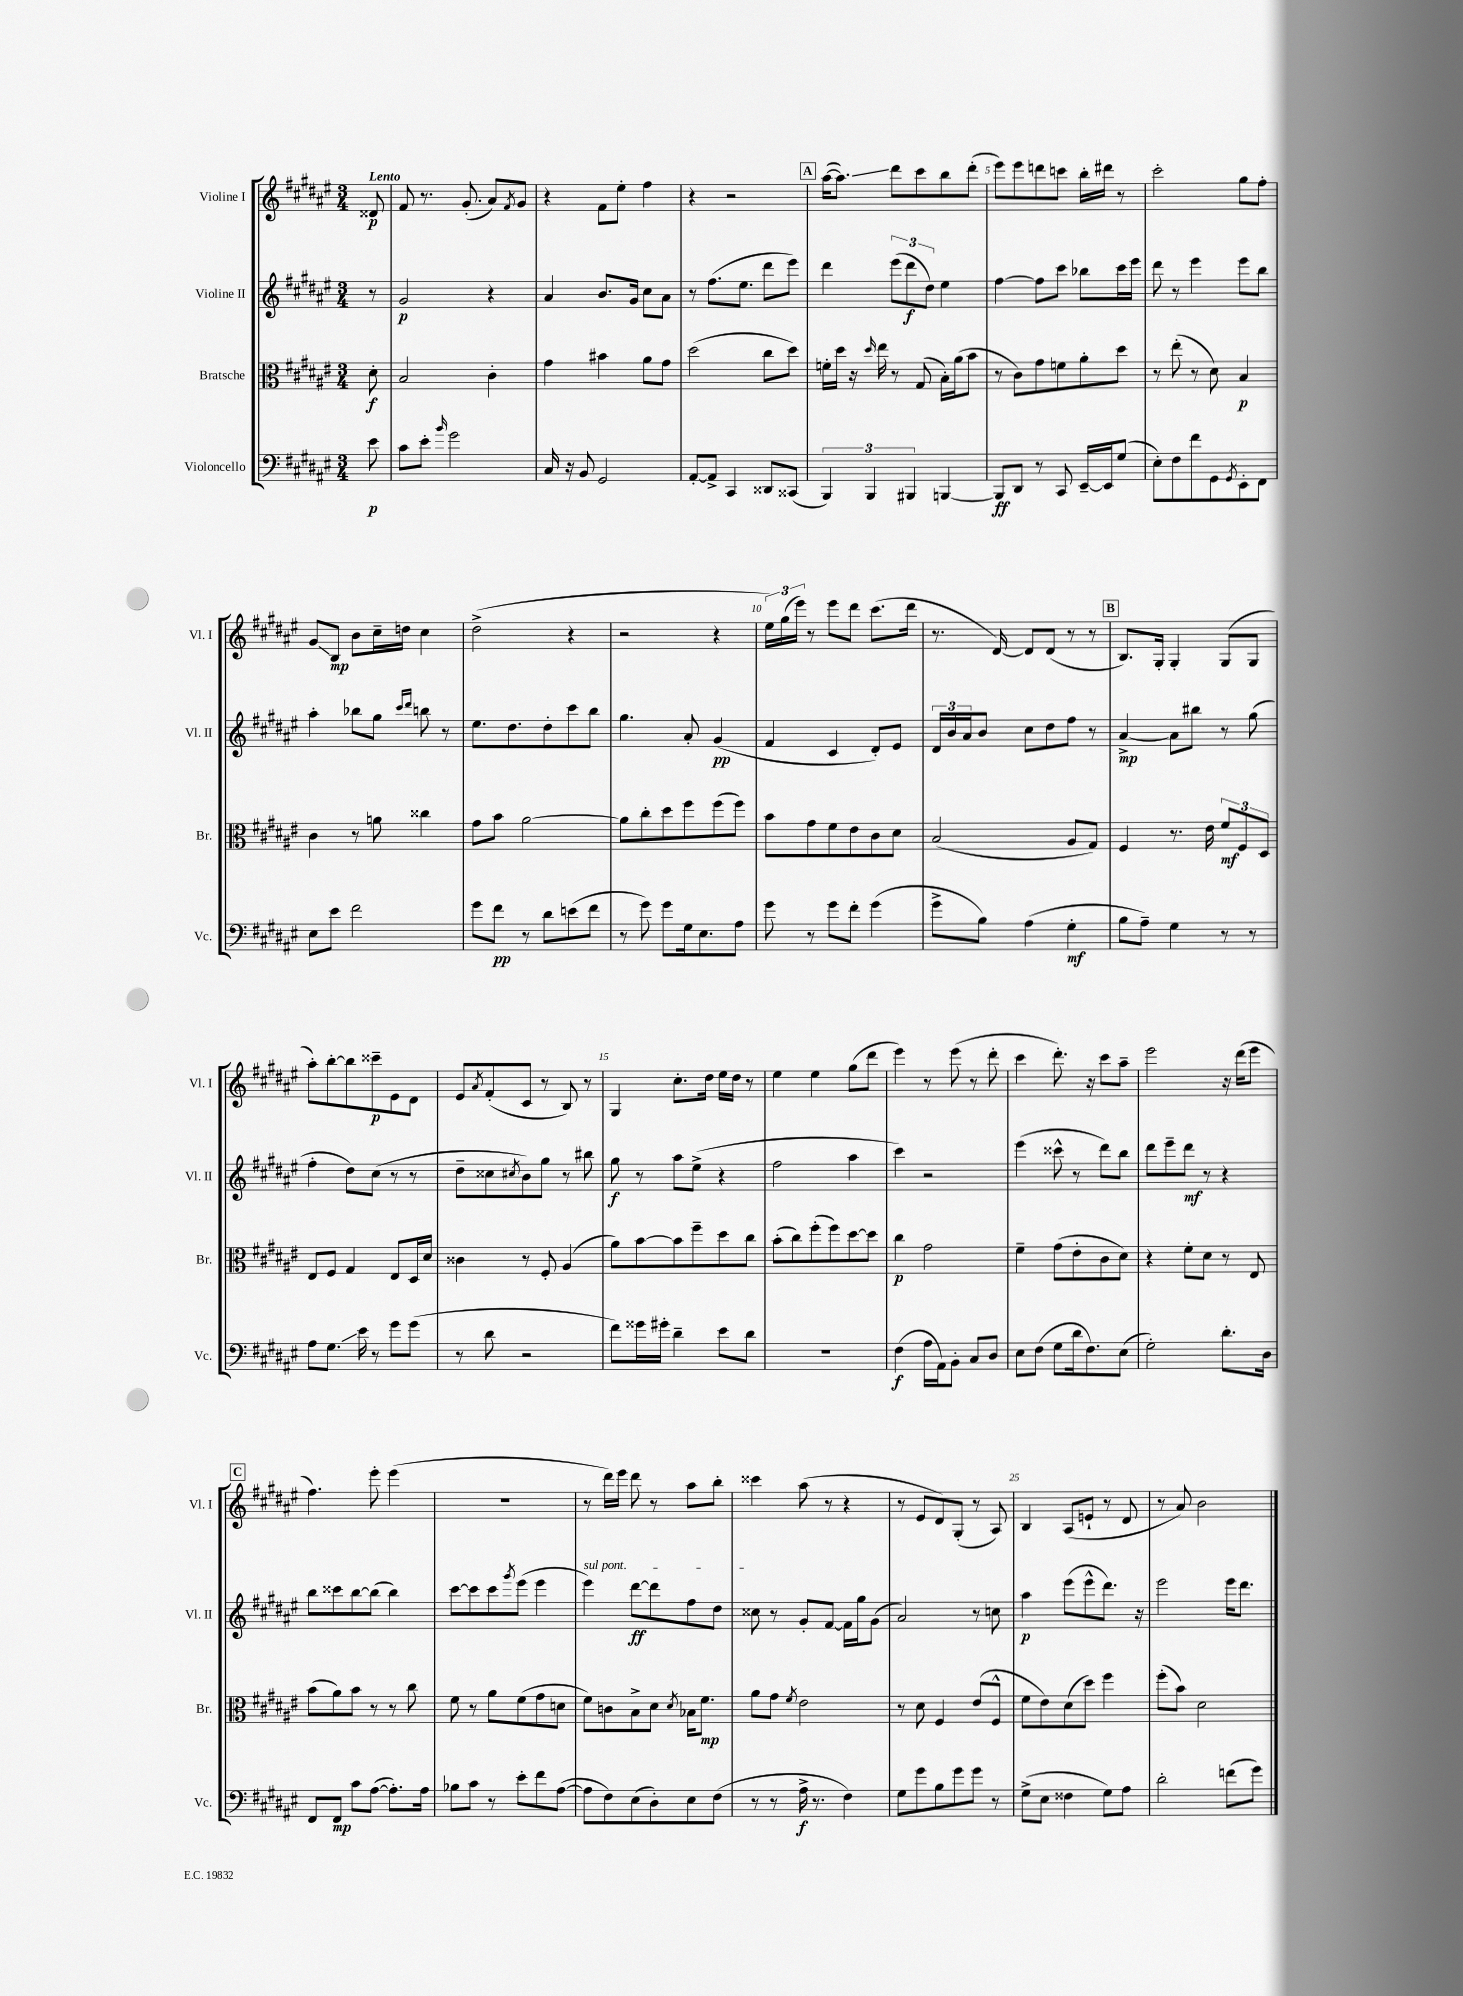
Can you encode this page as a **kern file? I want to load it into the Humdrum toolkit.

**kern	**kern	**kern	**kern
*staff4	*staff3	*staff2	*staff1
*clefF4	*clefC3	*clefG2	*clefG2
*k[f#c#g#d#a#e#]	*k[f#c#g#d#a#e#]	*k[f#c#g#d#a#e#]	*k[f#c#g#d#a#e#]
*M3/4	*M3/4	*M3/4	*M3/4
8e#	8d#'	8r	8d##
=	=	=	=
8c#	2B	2g#	8f#
8e#'	.	.	8.r
16qqb	.	.	.
2g#	.	.	.
.	.	.	(8.g#'
.	4c#'	4r	8a#)
.	.	.	8qf#
.	.	.	8g#
=	=	=	=
16C#	4g#	4a#	4r
16r	.	.	.
8BB	.	.	.
2GG#	4b#	8.b	8f#
.	.	.	8ee#'
.	.	16g#	.
.	8a#	8cc#	4ff#
.	8g#	8a#	.
=	=	=	=
[8AA#'	(2dd#	8r	4r
8AA#^]	.	(8.ff#	.
4CC#	.	.	2r
.	.	8.ee#	.
8DD##	8cc#	8ddd#	.
(8CC##	8dd#)	8eee#)	.
=	=	=	=
6BBB)	16f'	4ddd#	([16aa#
.	16dd#	.	8.aa#])
.	16r	.	.
6BBB	.	.	.
.	16qqdd#	.	.
.	16ee#	.	.
.	8r	(12eee#	8ddd#
6BBB#	.	12ddd#	.
.	(8G#	.	8ccc#
.	.	12dd#)	.
[4BBB	16B')	4ee#	8bb
.	(16a#	.	.
.	8b	.	(8ddd#'
=	=	=	=
8BBB]	8r	[4ff#	8eee#)
8DD#	8c#)	.	8eee#
8r	8g#	8ff#]	8ddd
8CC#	8f	8ccc#	8ccc
[16EE#~	8a#'	8bb-	16bb'
16EE#]	.	.	16ddd#
(8G#	8dd#	16ccc#	8r
.	.	16eee#	.
=	=	=	=
8E#')	8r	8ddd#	2ccc#'
8F#	(8ee#'	8r	.
8f#	8r	4eee#	.
8GG#	8d#)	.	.
8qGG#	.	.	.
8EE#'	4B	8eee#	8gg#
8FF#	.	8bb	8ff#'
=	=	=	=
8E#	4c#	4aa#'	8g#
8e#	.	.	8B
2f#	8r	8bb-	8b
.	8a	8gg#	16cc#~
.	.	.	16dd
.	.	16qqccc#	.
.	.	16qqddd#	.
.	4cc##	8bb	4cc#
.	.	8r	.
=	=	=	=
8g#	8g#	8.ee#	(2dd#^
8f#	8b	.	.
.	.	8.dd#	.
8r	[2a#	.	.
8d#	.	8dd#'	.
(8e	.	8ccc#	4r
8f#	.	8bb	.
=	=	=	=
8r	8a#]	4.gg#	2r
8g#)	8cc#'	.	.
8g#	8dd#	.	.
16G#	8ff#	8a#'	.
8.E#	.	.	.
.	(8ff#	(4g#	4r
8A#	8ff#)	.	.
=	=	=	=
8g#	8b	4f#	24ee#)
.	.	.	(24gg#
.	.	.	24eee#)
8r	8g#	.	8r
8g#	8f#	4c#	8eee#
8f#'	8e#	.	8ddd#
(4g#	8c#	8d#')	(8.ccc#
.	8d#	8e#	.
.	.	.	16ddd#
=	=	=	=
8g#^	(2B	24d#	8.r
.	.	24b	.
.	.	24a#	.
8B)	.	8b	.
.	.	.	[16d#)
(4A#	.	8cc#	8d#]
.	.	8dd#	(8d#
4G#'	8A#	8ff#	8r
.	8G#)	8r	8r
=	=	=	=
8B	4F#	[4a#^	8.B)
8A#~)	.	.	.
.	.	.	16G#'
4G#	8.r	8a#]	4G#'
.	.	8bb#	.
.	16e#	.	.
8r	12f#	8r	(8G#
.	12F#	.	.
8r	.	(8gg#	8G#
.	12D#	.	.
=	=	=	=
8A#	8E#	4ff#'	8aa#')
8.G#	8F#	.	[8bb'
.	4G#	8dd#)	8bb]
16e#	.	.	.
8r	.	(8cc#	8ccc##~
8g#	8E#	8r	8e#
(8g#	16D#	8r	8d#
.	16d#	.	.
=	=	=	=
8r	4c##	8dd#~	8e#
.	.	.	8qa#
8d#	.	8cc##	(8f#'
.	.	8qcc#	.
2r	8r	8b)	8c#
.	8F#'	8gg#	8r
.	(4A#	8r	8B)
.	.	8bb#	8r
=	=	=	=
8f#)	8a#)	8gg#	4G#
16g##	[8b	8r	.
16g#'	.	.	.
4d#~	8b]	8aa#	8.cc#'
.	8ff#~	(8ee#^	.
.	.	.	16dd#
8e#	8dd#	4r	16ee#
.	.	.	16dd#
8d#	8cc#	.	8r
=	=	=	=
2.r	(8b'	2ff#	4ee#
.	8cc#)	.	.
.	(8ff#'	.	4ee#
.	8ff#)	.	.
.	[8dd#	4aa#	(8gg#
.	8dd#]	.	8ddd#
=	=	=	=
(4F#	4cc#	4ccc#)	4eee#)
16A#	2g#	2r	8r
16AA#)	.	.	.
8BB'	.	.	(8eee#
8C#	.	.	8r
8D#	.	.	8ddd#'
=	=	=	=
8E#	4f#~	(4eee#	4ccc#
(8F#	.	.	.
8G#	(8g#	8ccc##^^	8.ddd#')
16d#	8e#'	8r	.
8.F#)	.	.	16r
.	8c#	8ddd#)	8ccc#
(8E#	8d#)	8bb	8aa#~
=	=	=	=
2G#')	4r	8ddd#	2eee#
.	.	8eee#~	.
.	8f#'	8ddd#	.
.	8d#	8r	.
8.d#'	8r	4r	16r
.	.	.	(16ddd#
.	8E#	.	8eee#
16D#	.	.	.
=	=	=	=
8FF#	(8b	8bb	4.ff#)
8FF#	8a#)	8ccc##	.
8c#	8b	[8bb	.
([8A#	8r	(8bb]	8eee#'
8.A#'])	8r	4bb)	(4eee#
.	8cc#	.	.
16A#	.	.	.
=	=	=	=
8B-	8f#	[8ccc#	2.r
8c#	8r	8ccc#]	.
8r	8a#	8ccc#	.
.	.	8qggg#	.
8e#'	(8f#	(8eee#	.
8f#	8g#	4eee#	.
([8A#	8d	.	.
=	=	=	=
8A#]	8f#)	4eee#)	8r
8F#)	8c	.	16ddd#)
.	.	.	16eee#
(8E#	8B^	[8ddd#	8ddd#
8D#')	8d#	8ddd#]	8r
.	8qd#	.	.
8E#	16B-	8ff#	8aa#
.	8.f#	.	.
(8F#	.	8dd#	8bb'
=	=	=	=
8r	8a#	8cc##	4ccc##
8r	8g#	8r	.
.	8qf#	.	.
16A#^	2e#	8g#'	(8aa#
8.r	.	.	.
.	.	[8f#	8r
4F#)	.	16f#]	4r
.	.	16gg#	.
.	.	(8g#	.
=	=	=	=
8G#	8r	2a#)	8r
8g#	8d#	.	8e#
8B	4F#	.	8d#)
8g#	.	.	(8G#'
8g#	(8e#	8r	8r
8r	8F#^^	8cc	8A#)
=	=	=	=
(8G#^	8f#	4aa#	4B
8E#	8e#)	.	.
4F##	(8d#	(8eee#	(8A#
.	8dd#)	8eee#^^	8e`
8G#)	4ff#	8.ddd#)	8r
8A#	.	.	8d#
.	.	16r	.
=	=	=	=
2d#'	(8ff#'	2eee#	8r
.	8b)	.	8a#)
.	2d#	.	2b
(8f	.	16eee#	.
.	.	8.ddd#	.
8g#)	.	.	.
==	==	==	==
*-	*-	*-	*-
